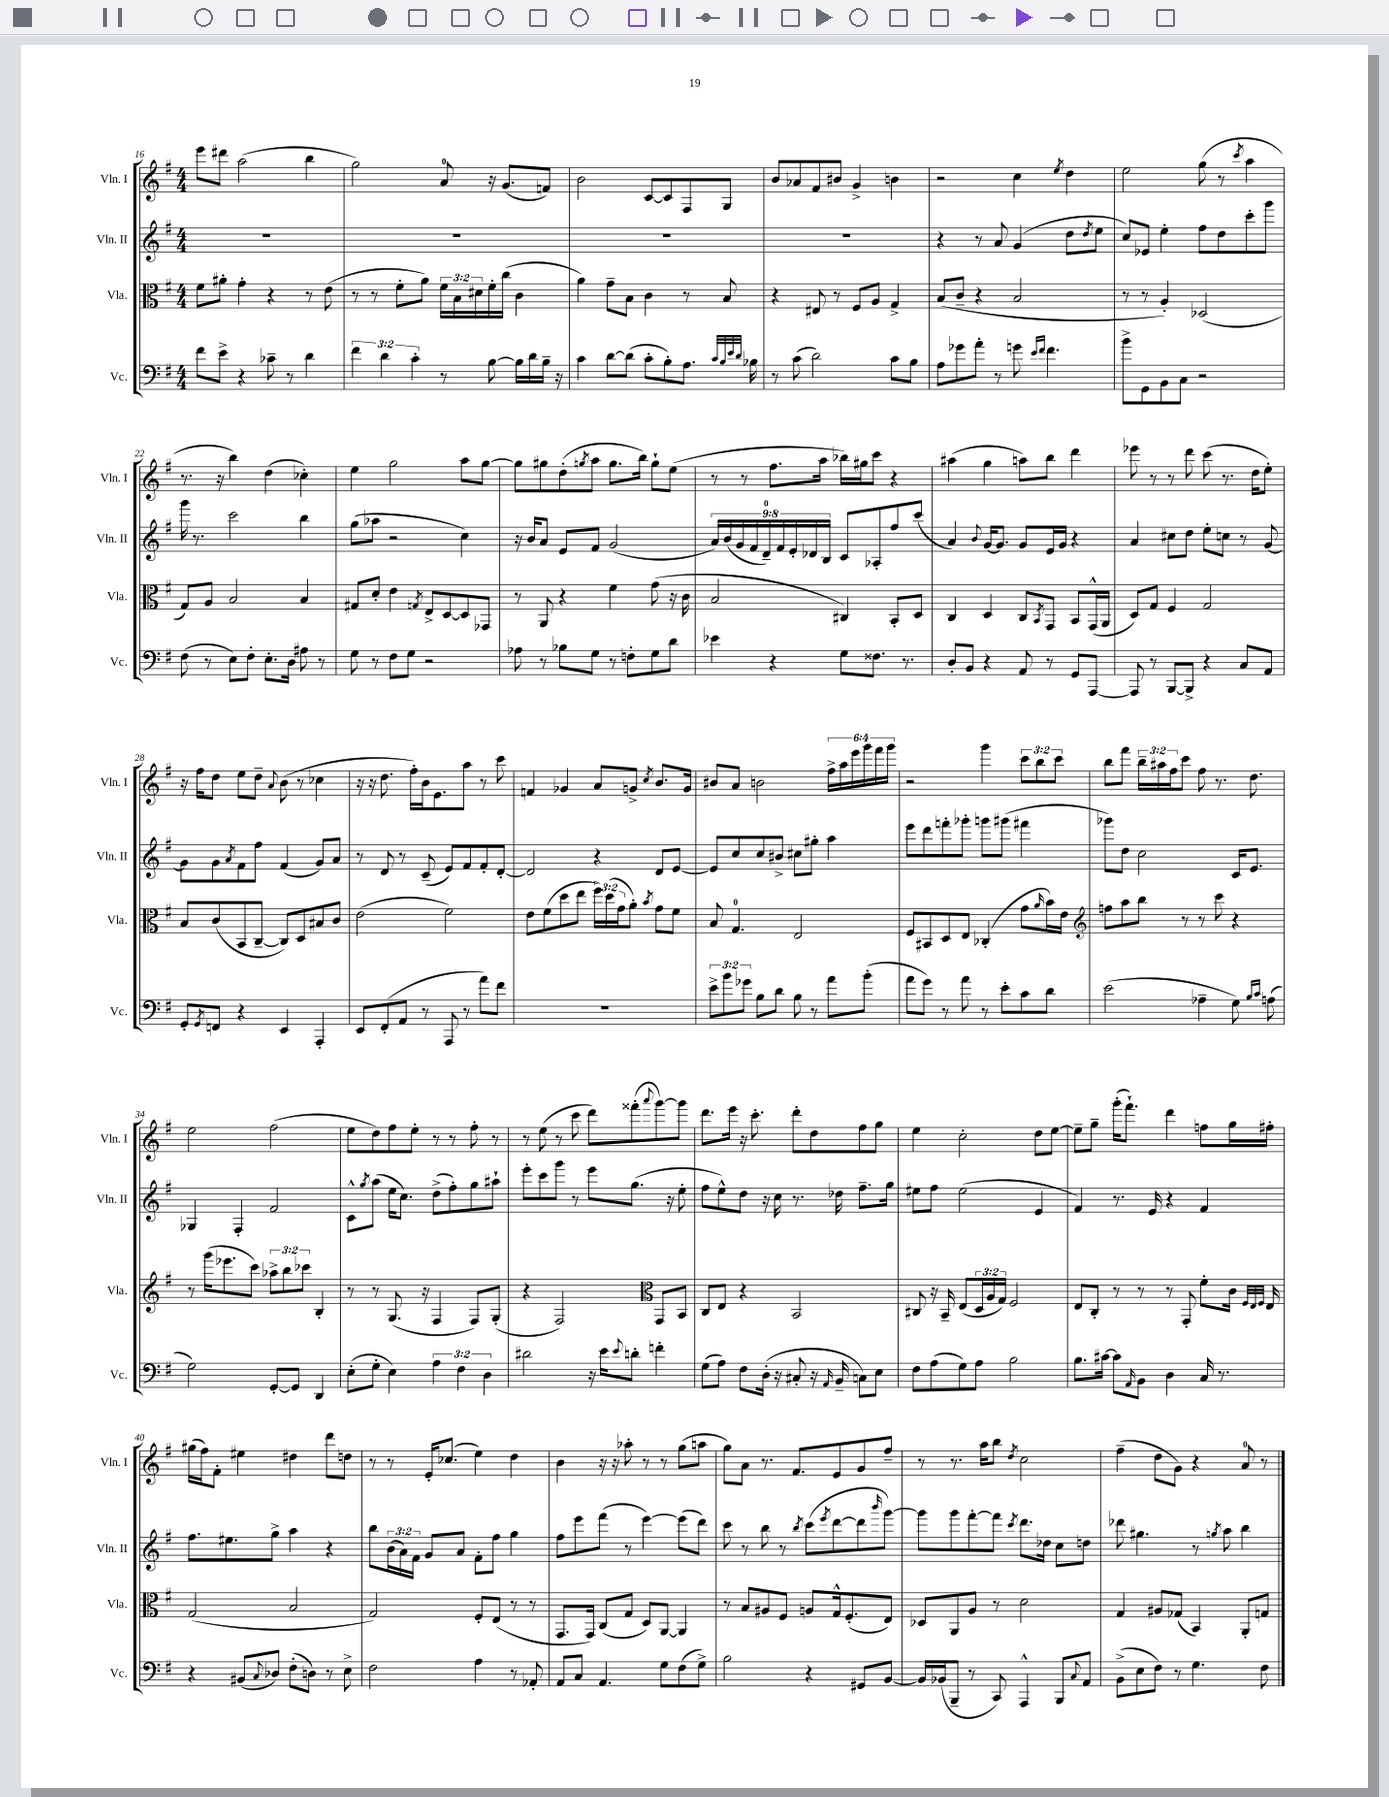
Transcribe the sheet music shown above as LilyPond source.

<<
\new StaffGroup <<
\new Staff = "s0" \with { instrumentName = "Vln. I" shortInstrumentName = "Vln. I" } {
    \clef treble \key g \major \numericTimeSignature \time 4/4 \override Staff.TupletNumber.text = #tuplet-number::calc-fraction-text
    e'''8 dis'''8 a''2( b''4 |
    g''2) a'8-0 r16 g'8.( f'8) |
    b'2 c'8~ c'8 fis8 g8 |
    b'8 aes'8 fis'8 bis'8 g'4-> b'4 |
    r2 c''4 \acciaccatura { e''8 } d''4 |
    e''2 g''8( r8 \acciaccatura { c'''8 } a''4 |
    r8. r16 b''4) d''4( ces''4-.) |
    e''4 g''2 a''8 g''8~ |
    g''8 gis''8 d''8-.( \acciaccatura { g''8 } a''8 g''8. b''16) g''8-! e''8( |
    r8 r8 fis''8. a''16 bes''16) gis''16 c'''8 r4 |
    ais''4( g''4 a''8) b''8 d'''4 |
    ees'''8 r8 r8 d'''8 c'''8( r8. d''16 e''8-.) |
    r16 fis''16 d''8 e''8 d''8-- \appoggiatura { a'8 } b'8( r8 ces''4 |
    r16 r16 d''8. fis''16-.) b'16 e'8. a''8 r8 c'''8 |
    f'4 ges'4 a'8 g'8-> \acciaccatura { c''8 } b'8. g'16 |
    bis'8 a'8 b'2 \tuplet 6/4 { fis''16-> a''16 e'''16 g'''16 fis'''16 g'''16 } |
    r2 g'''4 \tuplet 3/2 { c'''8 b''8 c'''8 } |
    b''8 fis'''8 \tuplet 3/2 { b''16-- ais''16 fis''16 } c'''8 fis''8 r8. d''8. |
    e''2 fis''2( |
    e''8 d''8) fis''8 e''8-. r8 r8 fis''8-. r8 |
    r8 e''8( r8 c'''8 d'''8) fisis'''8-.( \appoggiatura { a'''8 } g'''8~) g'''8 |
    d'''8. e'''16 r16 c'''8.-. d'''8-. d''8 fis''8 g''8 |
    e''4 c''2-. d''8 e''8~ |
    e''8-- g''8-- g'''16-.( fis'''8.-!) d'''4 f''8 g''16 fis''16-. |
    gis''16( fis''16) fis'8-. eis''4 dis''4 d'''8 d''8 |
    r8 r8 e'16-. ces''8.( e''4) d''4 |
    b'4 r16 r16 aes''8-. r8 r8 g''8( a''8 |
    g''8) a'8 r8. fis'8. e'8 g'8 fis''8-- |
    r8 r8. a''16 b''8 \acciaccatura { d''8 } c''2 |
    fis''4--( d''8 g'8) r4 a'8-0 r8 \bar "|." |
}
\new Staff = "s1" \with { instrumentName = "Vln. II" shortInstrumentName = "Vln. II" } {
    \clef treble \key g \major \numericTimeSignature \time 4/4 \override Staff.TupletNumber.text = #tuplet-number::calc-fraction-text
    R1 |
    R1 |
    R1 |
    R1 |
    r4 r8 a'8 g'4( d''8 \acciaccatura { d''8 } e''8 |
    c''8) ees'8 e''4-. fis''8 d''8 c'''8-. g'''8 |
    g'''16 r8. c'''2 b''4 |
    g''8( aes''8 r2 c''4) |
    r16 b'16 a'8 e'8 fis'8 g'2( |
    \tuplet 9/8 { a'16) b'16( g'16 fis'16 d'16-0--) fis'16 e'16-. des'16 b16 } c'8 aes8-. fis''8 c'''8( |
    a'4) \appoggiatura { b'8 } g'16~ g'8. g'8 e'16 g'16 r4 |
    a'4 cis''8 d''8 e''8-. c''8 r8 g'8~ |
    g'8 g'8 \acciaccatura { a'8 } fis'8 fis''8 fis'4( g'8) a'8 |
    r8 d'8 r8 c'8--( e'8) fis'8 fis'8-. d'8~-. |
    d'2 r4 d'8 e'8~ |
    e'8 c''8 c''8 bis'8-> cis''8 gis''8-. a''4 |
    e'''8 d'''8 f'''8-. ges'''8-. g'''8 gis'''8( fis'''4 |
    ges'''8) d''8 c''2 c'16 e'8. |
    ges4 fis4-. fis'2 |
    c'8-^ \acciaccatura { g''8 } a''8( e''16 c''8.) d''8->( fis''8-.) g''8 ais''8-! |
    e'''8-. c'''8 g'''8 r8 e'''8 g''8.( r16 e''8-. |
    fis''8 e''8-^) d''8 r16 c''16 r8. des''16 fis''8.-- g''16 |
    eis''8 fis''8 eis''2( e'4 |
    fis'4) r8. e'16 r4 fis'4 |
    fis''8. eis''8. g''8-> a''4 r4 |
    b''8 \tuplet 3/2 { b'16( a'16) fis'16 } g'8 a'8 fis'8-. fis''8 g''4 |
    fis''8 e'''8 fis'''8( r8 e'''4~) e'''8( d'''8) |
    c'''8 r8 b''8 r8 \acciaccatura { b''8 } c'''8( \acciaccatura { e'''8 } d'''8~ d'''8 \grace { b'''16 } g'''8~) |
    g'''8 g'''8 fis'''8~-. fis'''8 \acciaccatura { c'''8 } d'''8. des''16 c''8 d''8 |
    des'''8 gis''4. r8 \acciaccatura { g''8 } a''8 b''4 \bar "|." |
}
\new Staff = "s2" \with { instrumentName = "Vla." shortInstrumentName = "Vla." } {
    \clef alto \key g \major \numericTimeSignature \time 4/4 \override Staff.TupletNumber.text = #tuplet-number::calc-fraction-text
    fis'8 ais'8-. g'4-. r4 r8 e'8( |
    r8 r8 fis'8-. a'8) \tuplet 3/2 { fis'16 b16 dis'16 } fis'16-. c''16( c'4 |
    a'4) g'8-- b8 c'4 r8 b8 |
    r4 eis8 r8 fis8 a8 g4-> |
    b8( c'8-- r4 b2 |
    r8 r8 a4-.) des2( |
    g8) a8 b2 b4 |
    gis8 d'8-. e'4 \acciaccatura { g8 } e8-> d8~ d8 ges,8 |
    r8 a,8 r4 fis'4 g'8( r16 c'16 |
    b2 cis4) b,8-. d8 |
    c4 d4 c8 \acciaccatura { b,8 } g,8 b,8 g,16-^( a,16 |
    d8) g8 fis4 g2 |
    b8 c'8( b,8 c8~-- c8) d8 bis8 c'8 |
    e'2( fis'2) |
    e'8 fis'8( d''8 e''8 \tuplet 3/2 { fis''16) d''16( g'16 } a'8-.) \acciaccatura { b'8 } g'8 fis'8 |
    b8 g4.-0 e2 |
    fis8 bis,8 d8 e8 ces4-.( g'8 \grace { a'16 } b'16) e'16 |
    \clef treble f''8 a''8 b''8 r8 r8 c'''8 r4 |
    r8 g'''16( ees'''8. c'''8) \tuplet 3/2 { aes''8-> b''8 ces'''8 } b4-. |
    r8 r8 g8.( r16 fis4 fis8) g8-.( |
    r4 fis2) \clef alto g,8 b,8 |
    c8 e8 r4 b,2 |
    cis8 r16 b,16-- e8( \tuplet 3/2 { d16 a16 g16) } fis2 |
    e8 c8-. r8 r8 r8 g,8-. fis'8-. c'16 \grace { fis32 e32 fis32 } e16 |
    g2( b2 |
    g2) fis8-. e8( r8 r8 |
    g,8. g,16) c8( g8 d8) a,8~ a,4 |
    r8 b8 ais8 fis8 a8 g16-^ fis8.-.( e8) |
    des8 a,8 a8 r8 d'2 |
    g4 ais8 ges8( b,4) a,8-. g8 \bar "|." |
}
\new Staff = "s3" \with { instrumentName = "Vc." shortInstrumentName = "Vc." } {
    \clef bass \key g \major \numericTimeSignature \time 4/4 \override Staff.TupletNumber.text = #tuplet-number::calc-fraction-text
    fis'8 e'8-> r4 ces'8-- r8 d'4 |
    \tuplet 3/2 { fis'4 d'4 c'4-. } r8 b8~ b16 d'16 b16-- r16 |
    c'4 d'8~ d'8( c'8-. b8-.) a8. \grace { c'32 b32 e'32 d'32 } bes16 |
    r8 c'8( d'2) c'8 b8 |
    a8 ges'8 a'8-. r8 g'8 \grace { e'16 fis'16 } fis'4. |
    b'8-> g,8 b,8 c8 r2 |
    fis8( r8 e8) fis8-. e8.-. d16 ais8 r8 |
    g8 r8 fis8 g8 r2 |
    aes8 r8 bes8 g8 r8 f8-. g8 d'8 |
    ees'4 r4 g8 fisis8. r8. |
    d8-. b,8 r4 a,8 r8 g,8 a,,8~ |
    a,,8 r8 b,,8~ b,,8-> r4 c8 a,8 |
    g,8-. \acciaccatura { g,8 } f,8 r4 e,4 a,,4-. |
    e,8 fis,8-.( a,8 r8 a,,8 r8 a'8) fis'8 |
    R1 |
    \tuplet 3/2 { e'8-> b'8 ges'8 } b8 d'8 b8 r8 a'8 b'8-.( |
    a'8 g'8) r8 a'8 r8 e'8-. c'8 d'8 |
    e'2( aes4-- g8) \grace { b16 c'16 } a8( |
    g2) g,8~-. g,8 d,4 |
    e8-.( g8-. e4) \tuplet 3/2 { a4 fis4 d4 } |
    dis'2 r16 e'16 \appoggiatura { e'8 } d'8-. f'4-. |
    g8( a8) fis8 d16-.( r16 cis8-. r16 \grace { a,16 } b,16-- c8) e8 |
    fis8 a8( g8) a8 b2 |
    b8. cis'16~ cis'8 \grace { a,16 } b,8 d4 c16 r8. |
    r4 bis,8( \appoggiatura { c8 } des8) fis8-.( d8) r8 e8-> |
    fis2 a4 r8 aes,8-. |
    a,8 c8 a,4. g8 fis8( g8->) |
    b2 r4 gis,8 b,8~ |
    b,16 bes,16( b,,8-- r8 c,8) a,,4-^ b,,8 \appoggiatura { c8 } a,8 |
    b,8->( e8 fis8) r8 g4. fis8 \bar "|." |
}
>>
>>
\layout { \context { \Score currentBarNumber = #16 } }
